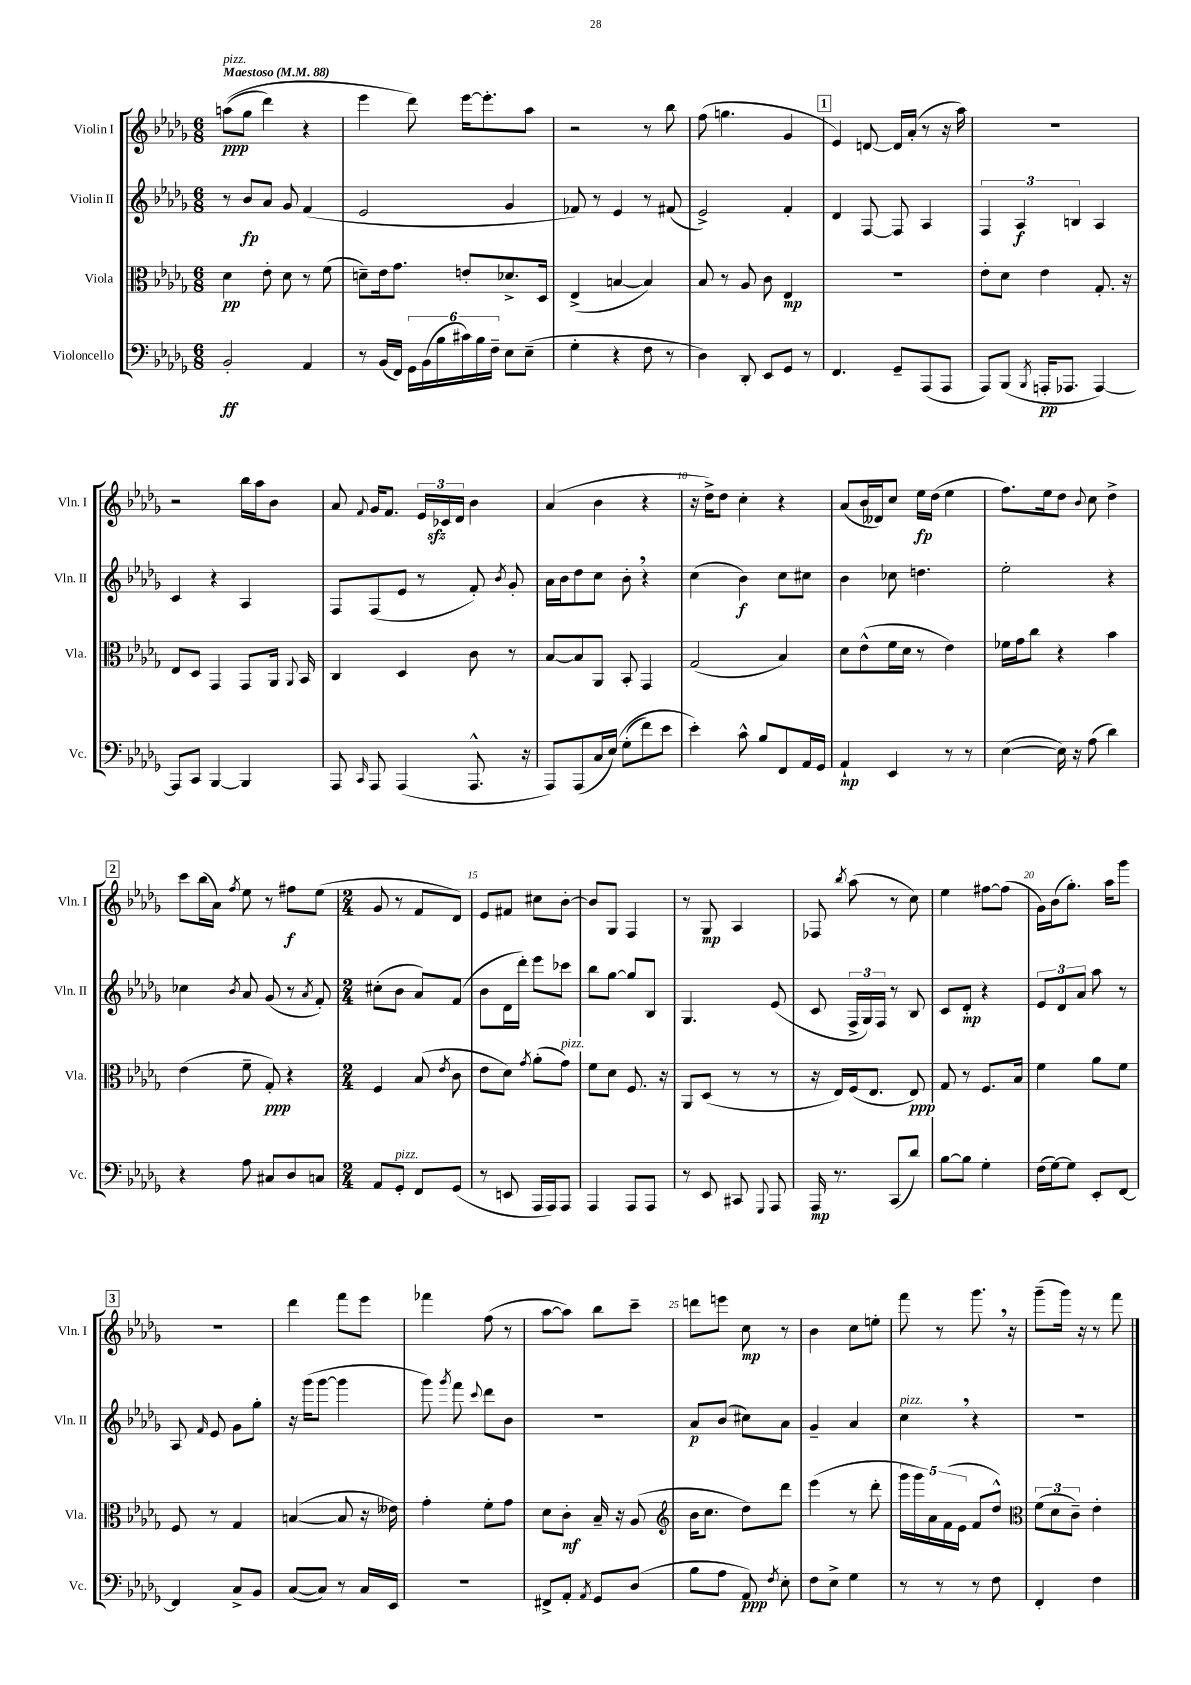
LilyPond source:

<<
\new StaffGroup <<
\new Staff = "s0" \with { instrumentName = "Violin I" shortInstrumentName = "Vln. I" } {
    \clef treble \key des \major \numericTimeSignature \time 6/8 \tempo "Maestoso" 4 = 88
    \autoBeamOff a''8[\ppp^\markup { \italic "pizz." }(\( ges''8] des'''4) r4 |
    ees'''4 des'''8\) ees'''16[~ ees'''8.-. aes''8] |
    r2 r8 bes''8 |
    f''8( g''4. ges'4 |
    \mark \markup { \box "1" } ees'4) d'8~ d'16[ aes'16]-.( r8 r16 aes''16) |
    R2. |
    r2 bes''16[ aes''16 bes'8] |
    aes'8 \appoggiatura { f'8 } ges'16[ f'8.] \tuplet 3/2 { ees'16[ ces'16\sfz des'16] } bes'4 |
    aes'4( bes'4 r4 |
    r16 des''16[->) des''8] c''4-. r4 |
    aes'8[( bes'16 deses'16) c''8] ees''16[\fp des''16]( ees''4 |
    f''8.[) ees''16 des''8] \appoggiatura { bes'8 } c''8 des''4-> |
    \mark \markup { \box "2" } c'''8[ bes''16( aes'16]) \acciaccatura { f''8 } ees''8 r8 fis''8[\f ees''8]( |
    \numericTimeSignature \time 2/4 ges'8 r8 f'8[ des'8]) |
    ees'8[ fis'8] cis''8[ bes'8]~-. |
    bes'8[ ges8] f4 |
    r8 ges8\mp aes4 |
    fes8 \acciaccatura { bes''8 } aes''8( r8 c''8) |
    ees''4 fis''8[~ fis''8]( |
    ges'16[) bes'16( ges''8.]-.) aes''16[ ges'''8] |
    \mark \markup { \box "3" } R2 |
    des'''4 f'''8[ ees'''8] |
    fes'''4 f''8( r8 |
    aes''8[~ aes''8]) bes''8[ c'''8]-- |
    d'''8[ e'''8] c''8\mp r8 |
    bes'4 c''8[ e''8]-. |
    f'''8 r8 ges'''8. \breathe r16 |
    ges'''8[--( ges'''16]) r16 r8 f'''8 \bar "|." |
}
\new Staff = "s1" \with { instrumentName = "Violin II" shortInstrumentName = "Vln. II" } {
    \clef treble \key des \major \numericTimeSignature \time 6/8
    \autoBeamOff r8 bes'8[\fp aes'8] ges'8 f'4( |
    ees'2 ges'4 |
    fes'8) r8 ees'4 r8 fis'8( |
    ees'2->) f'4-. |
    \mark \markup { \box "1" } des'4 f8~ f8 aes4 |
    \tuplet 3/2 { f4 aes4\f b4 } aes4 |
    c'4 r4 aes4 |
    f8[ f8( ees'8] r8 f'8-.) \acciaccatura { bes'8 } ges'8-. |
    aes'16[ bes'16 des''8 c''8] bes'8-. \breathe r4 |
    c''4( bes'4\f) c''8[ cis''8] |
    bes'4 ces''8 d''4. |
    ees''2-. r4 |
    \mark \markup { \box "2" } ces''4 \acciaccatura { bes'8 } aes'8 ges'8( r8 \acciaccatura { aes'8 } f'8-.) |
    \numericTimeSignature \time 2/4 cis''8[-.( bes'8] aes'8[) f'8]( |
    bes'8[ des'16 des'''16]-.) ees'''8[ ces'''8] |
    bes''8[ ges''8]~ ges''8[ bes8] |
    ges4. ees'8( |
    c'8 \tuplet 3/2 { f16[-> ges16) f16] } r8 bes8 |
    c'8[ des'8]-.\mp r4 |
    \tuplet 3/2 { ees'8[ des'8 aes'8] } aes''8 r8 |
    \mark \markup { \box "3" } aes8 \grace { f'16 } ees'8 ges'8[ ges''8]-. |
    r16 ges'''16[( ges'''8]~ ges'''4 |
    ges'''8) \acciaccatura { ges'''8 } f'''8 \appoggiatura { c'''8 } des'''8[ bes'8] |
    r2 |
    aes'8[\p bes'8]( cis''8[) aes'8] |
    ges'4-- aes'4 |
    c''4^\markup { \italic "pizz." } \breathe r4 |
    R2 \bar "|." |
}
\new Staff = "s2" \with { instrumentName = "Viola" shortInstrumentName = "Vla." } {
    \clef alto \key des \major \numericTimeSignature \time 6/8
    \autoBeamOff des'4\pp ees'8-. des'8 r8 f'8( |
    d'8[--) ees'16 ges'8.] e'8[-. des'8.-> des16] |
    ees4->( b4~ b4) |
    bes8 r8 aes8 c'8 ees4\mp |
    \mark \markup { \box "1" } R2. |
    ees'8[-. des'8] ees'4 ges8.-. r16 |
    ees8[ des8] ges,4 ges,8[ aes,16] \appoggiatura { aes,8 } bes,16 |
    c4 des4 c'8 r8 |
    bes8[~ bes8 aes,8] bes,8-. ges,4 |
    ges2( bes4) |
    des'8[ ees'8-^( f'16 des'16] r8 ees'4) |
    fes'16[ ges'16 c''8] r4 bes'4 |
    \mark \markup { \box "2" } ees'4( f'8-- ges8-.\ppp) r4 |
    \numericTimeSignature \time 2/4 f4 bes8( \acciaccatura { ees'8 } c'8 |
    ees'8[ des'8]) \acciaccatura { ges'8 } aes'8[-.( ges'8]^\markup { \italic "pizz." }) |
    f'8[ des'8] f8. r16 |
    aes,8[ des8]( r8 r8 |
    r16 ees16[) f16( ees8.] ees8\ppp) |
    ges8 r8 f8.[ bes16] |
    f'4 aes'8[ f'8] |
    \mark \markup { \box "3" } f8 r8 ges4 |
    b4~( b8 r16 eeses'16) |
    ges'4-. f'8[-. ges'8] |
    des'8[ c'8]-.\mf bes16-- r16 aes8( |
    \clef treble bes'16[ c''8.] des''8[) des'''8] |
    ees'''4( r8 des'''8-. |
    \tuplet 5/4 { ges'''16[ ges'''16) aes'16 f'16( ees'16] } f'8[ des''8]-^) |
    \clef alto \tuplet 3/2 { f'8[( des'8 c'8]--) } ees'4-. \bar "|." |
}
\new Staff = "s3" \with { instrumentName = "Violoncello" shortInstrumentName = "Vc." } {
    \clef bass \key des \major \numericTimeSignature \time 6/8
    \autoBeamOff bes,2-.\ff aes,4 |
    r8 bes,16[( f,16]) \tuplet 6/4 { ges,16[ bes,16( bes16 cis'16) bes16 f16]-- } ees8[ ees8]--( |
    ges4-. r4 f8 r8 |
    des4) des,8-. ees,8[ ges,8] r8 |
    \mark \markup { \box "1" } f,4. ges,8[-- aes,,8( aes,,8] |
    aes,,8[) bes,,8]( \acciaccatura { bes,,8 } a,,16[-.\pp aes,,8.] aes,,4~) |
    aes,,8[ c,8] bes,,4~ bes,,4 |
    aes,,8 \grace { c,16 } aes,,8 aes,,4( aes,,8.-^ r16 |
    aes,,8[) aes,,8( c16 ees16])\( ges8[-.( f'8) ees'8] |
    ees'4-.\) c'8-^ bes8[ f,8 aes,16 ges,16] |
    aes,4-!\mp ees,4 r8 r8 |
    ees4~( ees16) r16 aes8( des'4) |
    \mark \markup { \box "2" } r4 aes8 cis8[ des8 c8] |
    \numericTimeSignature \time 2/4 aes,8[ ges,8]-.^\markup { \italic "pizz." } f,8[ ges,8]( |
    r8 e,8 aes,,16[ aes,,16) aes,,8] |
    aes,,4 aes,,8[ aes,,8] |
    r8 ees,8 cis,8 \appoggiatura { ges,,8 } aes,,8 |
    aes,,16\mp r8. c,8[( des'8]) |
    bes8[~ bes8] ges4-. |
    f16[( ges16~) ges8] ees,8[-. f,8]~ |
    \mark \markup { \box "3" } f,4 c8[-> bes,8] |
    c8[~( c8]) r8 c16[ ees,16] |
    r2 |
    fis,8[-> aes,8]-. \acciaccatura { aes,8 } ges,8[ des8]( |
    bes8[ aes8] aes,8\ppp) \acciaccatura { f8 } ees8-. |
    f8[ ees8]-> ges4 |
    r8 r8 r8 f8 |
    f,4-. f4 \bar "|." |
}
>>
>>
\layout { \context { \Score \override BarNumber.break-visibility = ##(#f #t #t) barNumberVisibility = #(every-nth-bar-number-visible 5) } }
